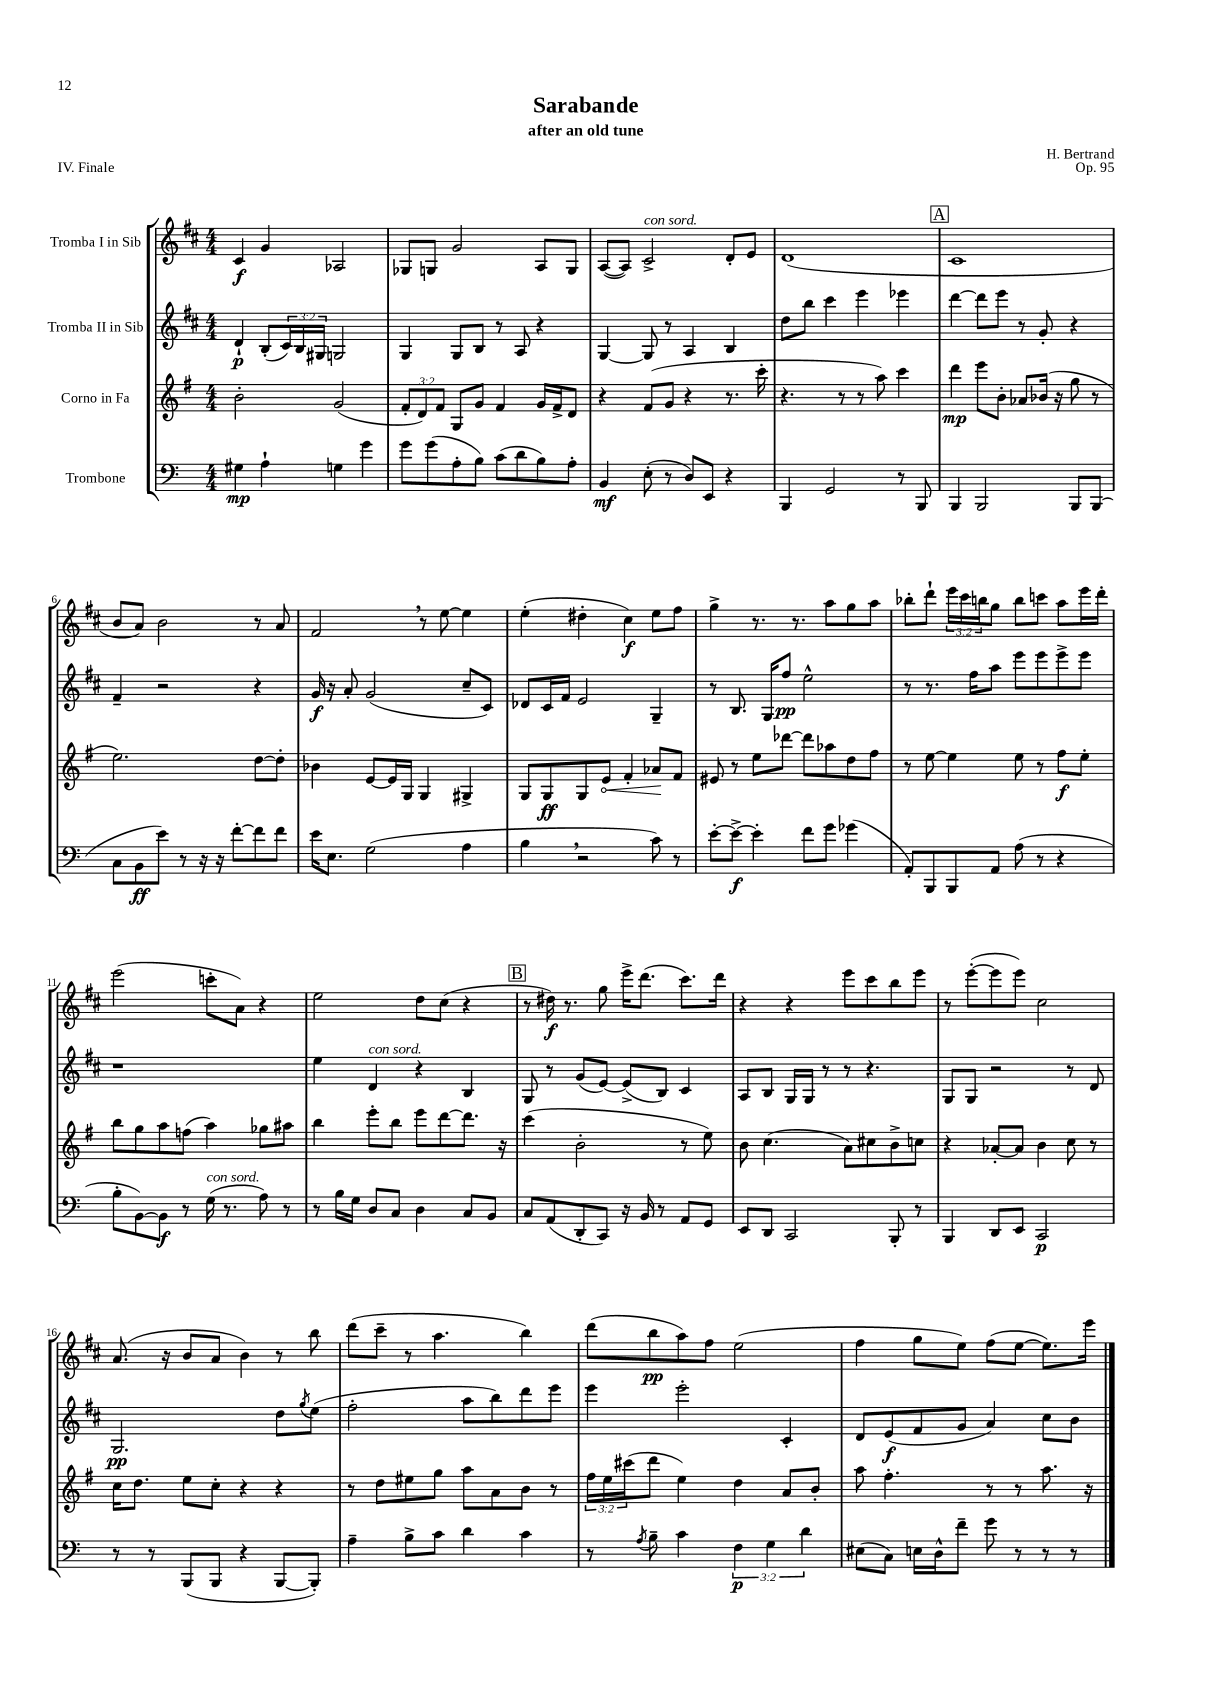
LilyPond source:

\header { title = "Sarabande" composer = "H. Bertrand" subtitle = "after an old tune" opus = "Op. 95" piece = "IV. Finale" }
<<
\new StaffGroup <<
\new Staff = "s0" \with { instrumentName = "Tromba I in Sib" } {
    \clef treble \key d \major \numericTimeSignature \time 4/4 \override Staff.TupletNumber.text = #tuplet-number::calc-fraction-text
    cis'4\f g'4 aes2 |
    ges8 g8 g'2 a8 g8 |
    a8~( a8) cis'2->^\markup { \italic "con sord." } d'8-. e'8 |
    d'1( |
    \mark \markup { \box "A" } cis'1 |
    b'8 a'8) b'2 r8 a'8 |
    fis'2 \breathe r8 e''8~ e''4 |
    e''4-.( dis''4-. cis''4\f) e''8 fis''8 |
    g''4-> r8. r8. a''8 g''8 a''8 |
    bes''8-. d'''8-! \tuplet 3/2 { e'''16 cis'''16 b''16 } g''8 b''8 c'''8 a''8 e'''16 d'''16-. |
    e'''2( c'''8-. a'8) r4 |
    e''2 d''8 cis''8( r4 |
    \mark \markup { \box "B" } r8 dis''16\f) r8. g''8 e'''16-> d'''8.( cis'''8.) d'''16 |
    r4 r4 e'''8 cis'''8 b''8 e'''8 |
    r8 e'''8~-.( e'''8 e'''8) cis''2 |
    a'8.( r16 b'8 a'8 b'4) r8 b''8 |
    d'''8( cis'''8-- r8 a''4. b''4) |
    d'''8( b''8\pp a''8) fis''8 e''2( |
    fis''4 g''8 e''8) fis''8( e''8~ e''8.) e'''16 \bar "|." |
}
\new Staff = "s1" \with { instrumentName = "Tromba II in Sib" } {
    \clef treble \key d \major \numericTimeSignature \time 4/4 \override Staff.TupletNumber.text = #tuplet-number::calc-fraction-text
    d'4-!\p b8-.( \tuplet 3/2 { cis'16) b16 gis16 } g2 |
    g4 g8 b8 r8 a8 r4 |
    g4~ g8 r8 a4 b4 |
    d''8 b''8 cis'''4 e'''4 ees'''4 |
    \mark \markup { \box "A" } d'''4~ d'''8 e'''8 r8 g'8-. r4 |
    fis'4-- r2 r4 |
    g'16\f r16 a'8-. g'2( cis''8-- cis'8) |
    des'8 cis'16 fis'16 e'2 g4-- |
    r8 b8. g16 fis''8\pp e''2-^ |
    r8 r8. fis''16 a''8 e'''8 e'''8 e'''8-> e'''8 |
    r1 |
    e''4 d'4^\markup { \italic "con sord." } r4 b4 |
    \mark \markup { \box "B" } g8 r8 g'8( e'8~) e'8->( b8) cis'4 |
    a8 b8 g16 g16 r8 r8 r4. |
    g8 g8 r2 r8 d'8 |
    g2.\pp d''8 \acciaccatura { g''8 } e''8( |
    fis''2-. a''8 b''8) d'''8 e'''8 |
    e'''4 e'''2-. cis'4-. |
    d'8 e'8\f( fis'8 g'8 a'4) cis''8 b'8 \bar "|." |
}
\new Staff = "s2" \with { instrumentName = "Corno in Fa" } {
    \clef treble \key g \major \numericTimeSignature \time 4/4 \override Staff.TupletNumber.text = #tuplet-number::calc-fraction-text
    b'2-. g'2( |
    \tuplet 3/2 { fis'8-. d'8) fis'8 } g8 g'8 fis'4 g'16 fis'16-> d'8 |
    r4 fis'8( g'8 r4 r8. c'''16-. |
    r4. r8 r8 a''8) c'''4 |
    \mark \markup { \box "A" } d'''4\mp e'''8 b'8-. aes'8 bes'16( r16 g''8 r8 |
    e''2.) d''8~ d''8-. |
    bes'4 e'8~ e'16 g16 g4 gis4-> |
    g8 g8\ff g8 \once \override Hairpin.circled-tip = ##t e'8\< fis'4-. aes'8\! fis'8 |
    eis'8 r8 e''8 des'''8~ des'''8 aes''8 d''8 fis''8 |
    r8 e''8~ e''4 e''8 r8 fis''8\f e''8-. |
    b''8 g''8 a''8 f''8( a''4) ges''8 ais''8 |
    b''4 e'''8-. b''8 e'''8 d'''8~ d'''8. r16 |
    \mark \markup { \box "B" } c'''4( b'2-. r8 e''8) |
    b'8 c''4.( a'8) cis''8 b'8-> c''8 |
    r4 aes'8~-. aes'8 b'4 c''8 r8 |
    c''16 d''8. e''8 c''8-. r4 r4 |
    r8 d''8 eis''8 g''8 a''8 a'8 b'8 r8 |
    \tuplet 3/2 { fis''16 e''16 cis'''16( } d'''8 e''4) d''4 a'8 b'8-. |
    a''8 fis''4.-. r8 r8 a''8. r16 \bar "|." |
}
\new Staff = "s3" \with { instrumentName = "Trombone" } {
    \clef bass \key c \major \numericTimeSignature \time 4/4 \override Staff.TupletNumber.text = #tuplet-number::calc-fraction-text
    gis4\mp a4-! g4 g'4 |
    g'8 g'8( a8-. b8) c'8( d'8 b8) a8-. |
    b,4\mf e8-.( r8 d8) e,8 r4 |
    b,,4 g,2 r8 b,,8 |
    \mark \markup { \box "A" } b,,4 b,,2 b,,8 b,,8( |
    c8 b,8\ff e'8) r8 r16 r16 f'8~-. f'8 f'8 |
    e'16 e8. g2( a4 |
    b4 \breathe r2 c'8) r8 |
    e'8~-. e'8~->\f e'4-. f'8 g'8 ges'4( |
    a,8-.) b,,8 b,,8 a,8 a8( r8 r4 |
    b8-. b,8~) b,8\f r8 g16^\markup { \italic "con sord." }( r8. a8) r8 |
    r8 b16 g16 d8 c8 d4 c8 b,8 |
    \mark \markup { \box "B" } c8 a,8( d,8-. c,8) r16 b,16 r8 a,8 g,8 |
    e,8 d,8 c,2 b,,8-. r8 |
    b,,4 d,8 e,8 c,2\p |
    r8 r8 b,,8( b,,8 r4 b,,8~ b,,8-.) |
    a4-- b8-> c'8 d'4 c'4 |
    r8 \acciaccatura { a8 } b8-- c'4 \tuplet 3/2 { f4\p g4 d'4 } |
    eis8( c8) e16 d16-^ f'8-- g'8 r8 r8 r8 \bar "|." |
}
>>
>>
